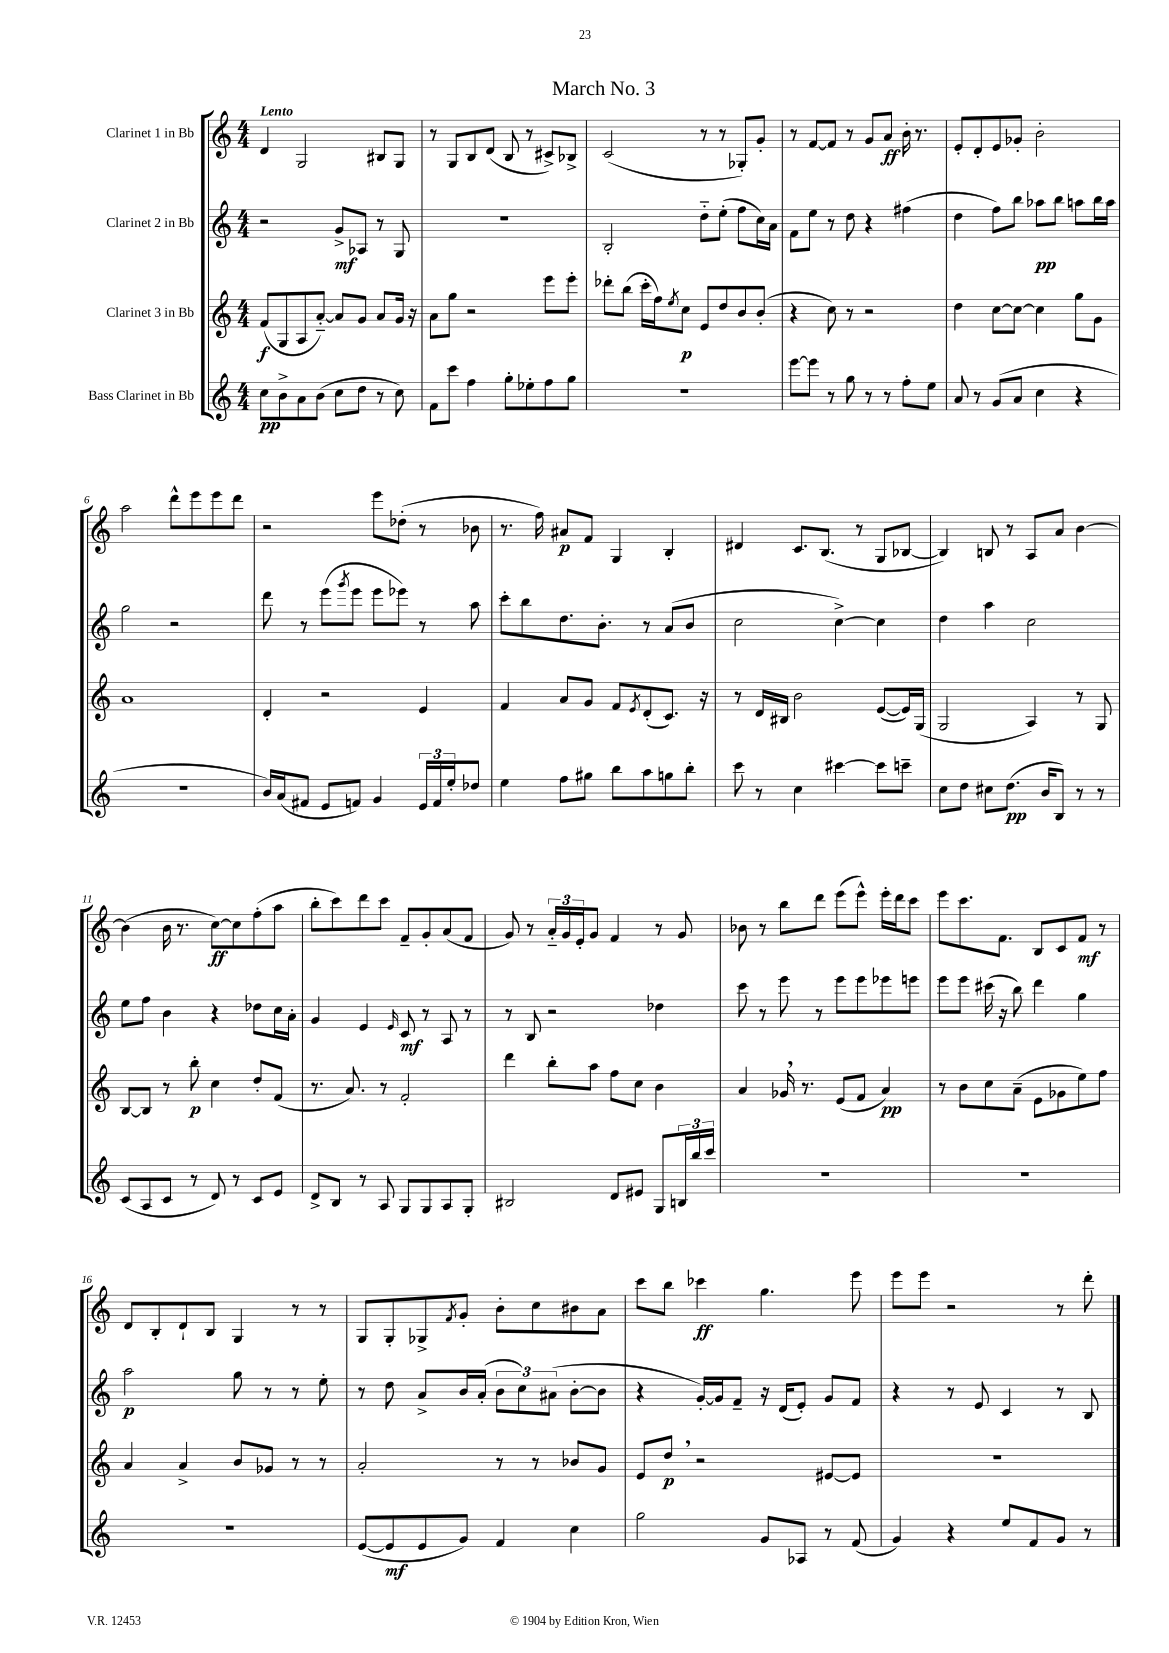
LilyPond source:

\header { title = "March No. 3" }
<<
\new StaffGroup <<
\new Staff = "s0" \with { instrumentName = "Clarinet 1 in Bb" } {
    \clef treble \key c \major \numericTimeSignature \time 4/4 \tempo "Lento"
    d'4 g2 bis8 g8 |
    r8 g8 b8 d'8( b8 r8 cis'8->) bes8-> |
    c'2( r8 r8 ges8-.) g'8-. |
    r8 f'8~ f'8 r8 g'8 a'8\ff b'16-. r8. |
    e'8-. d'8-. e'8 ges'8-. b'2-. |
    a''2 d'''8-^ e'''8 e'''8 d'''8 |
    r2 e'''8 des''8-.( r8 bes'8 |
    r8. f''16) ais'8\p f'8 g4 b4-. |
    dis'4 c'8. b8.( r8 g8 bes8~ |
    bes4) b8 r8 a8 a'8 b'4~ |
    b'4( b'16 r8. c''8~\ff) c''8 f''8-.( a''8 |
    b''8-. c'''8) d'''8 c'''8 f'8-- g'8-. a'8( f'8 |
    g'8) r8 \tuplet 3/2 { a'16-_ g'16 e'16-. } g'8 f'4 r8 g'8 |
    bes'8 r8 b''8 d'''8 e'''8( e'''8-^) e'''16-. d'''16 c'''8 |
    e'''8 c'''8. f'8. b8 c'8 f'8\mf r8 |
    d'8 b8-. d'8-! b8 g4 r8 r8 |
    g8 g8-. ges8-> \acciaccatura { f'8 } g'8-. b'8-. c''8 bis'8 a'8 |
    c'''8 b''8 ces'''4\ff g''4. e'''8 |
    e'''8 e'''8 r2 r8 d'''8-. \bar "|." |
}
\new Staff = "s1" \with { instrumentName = "Clarinet 2 in Bb" } {
    \clef treble \key c \major \numericTimeSignature \time 4/4
    r2 g'8->\mf aes8 r8 g8 |
    R1 |
    b2-. d''8-_ e''8-.( f''8 c''16) a'16 |
    f'8 e''8 r8 d''8 r4 fis''4( |
    d''4 f''8) b''8 aes''8\pp b''8 a''8 b''16 a''16 |
    g''2 r2 |
    d'''8 r8 e'''8( \acciaccatura { g'''8 } e'''8 e'''8 ees'''8) r8 a''8 |
    c'''8-. b''8 d''8. b'8.-. r8 a'8( b'8 |
    c''2 c''4~->) c''4 |
    d''4 a''4 c''2 |
    e''8 f''8 b'4 r4 des''8 c''16 a'16-. |
    g'4 e'4 \grace { e'16 } c'8\mf r8 a8 r8 |
    r8 b8 r2 des''4 |
    c'''8 r8 e'''8 r8 e'''8 e'''8 ees'''8 e'''8 |
    e'''8 e'''8 cis'''16( r16 b''8) d'''4 g''4 |
    a''2\p g''8 r8 r8 e''8-. |
    r8 d''8 a'8-> b'16 a'16-.( \tuplet 3/2 { b'8 c''8) ais'8( } b'8~-. b'8 |
    r4 g'16~-.) g'16 f'8-- r16 d'16( e'8-.) g'8 f'8 |
    r4 r8 e'8 c'4 r8 b8 \bar "|." |
}
\new Staff = "s2" \with { instrumentName = "Clarinet 3 in Bb" } {
    \clef treble \key c \major \numericTimeSignature \time 4/4
    f'8\f( g8 a8 a'8~-_) a'8 g'8 a'8 g'16 r16 |
    a'8 g''8 r2 e'''8 e'''8-. |
    des'''8-. b''8( c'''16-. f''16) \acciaccatura { e''8 } c''8\p e'8 d''8 b'8 b'8-.( |
    r4 c''8) r8 r2 |
    d''4 c''8~ c''8~ c''4 g''8 g'8 |
    a'1 |
    d'4-. r2 e'4 |
    f'4 a'8 g'8 f'8 \acciaccatura { e'8 } d'8-.( c'8.) r16 |
    r8 d'16 bis16 b'2 e'8~( e'16) g16( |
    g2 a4) r8 g8 |
    b8~ b8 r8 b''8-.\p c''4 d''8-. f'8( |
    r8. a'8.) r8 f'2-. |
    d'''4 b''8-. a''8 f''8 c''8 b'4 |
    a'4 ges'16 \breathe r8. e'8( f'8 a'4\pp) |
    r8 b'8 c''8 a'8--( e'8 ges'8 e''8) f''8 |
    a'4 a'4-> b'8 ges'8 r8 r8 |
    a'2-. r8 r8 bes'8 g'8 |
    e'8 d''8\p \breathe r2 eis'8~ eis'8 |
    R1 \bar "|." |
}
\new Staff = "s3" \with { instrumentName = "Bass Clarinet in Bb" } {
    \clef treble \key c \major \numericTimeSignature \time 4/4
    c''8\pp b'8-> a'8 b'8( c''8 d''8 r8 c''8) |
    f'8 c'''8 f''4 g''8-. ees''8-. f''8 g''8 |
    R1 |
    e'''8~ e'''8 r8 g''8 r8 r8 f''8-. e''8 |
    a'8 r8 g'8( a'8 c''4 r4 |
    R1 |
    b'16) a'16( fis'8 e'8 f'8) g'4 \tuplet 3/2 { e'16 f'16 e''16-. } des''8 |
    e''4 f''8 gis''8 b''8 a''8 g''8 b''8-. |
    c'''8 r8 c''4 cis'''4~ cis'''8 c'''8-- |
    c''8 d''8 cis''8 d''8.\pp( b'16 b8) r8 r8 |
    c'8( a8 c'8 r8 d'8) r8 c'8 e'8 |
    d'8-> b8 r8 a8 g8 g8 a8 g8-. |
    bis2 d'8 eis'8 g8 \tuplet 3/2 { b16 b''16 c'''16 } |
    R1 |
    R1 |
    R1 |
    e'8~( e'8\mf e'8 g'8) f'4 c''4 |
    g''2 g'8 aes8 r8 f'8( |
    g'4) r4 e''8 f'8 g'8 r8 \bar "|." |
}
>>
>>
